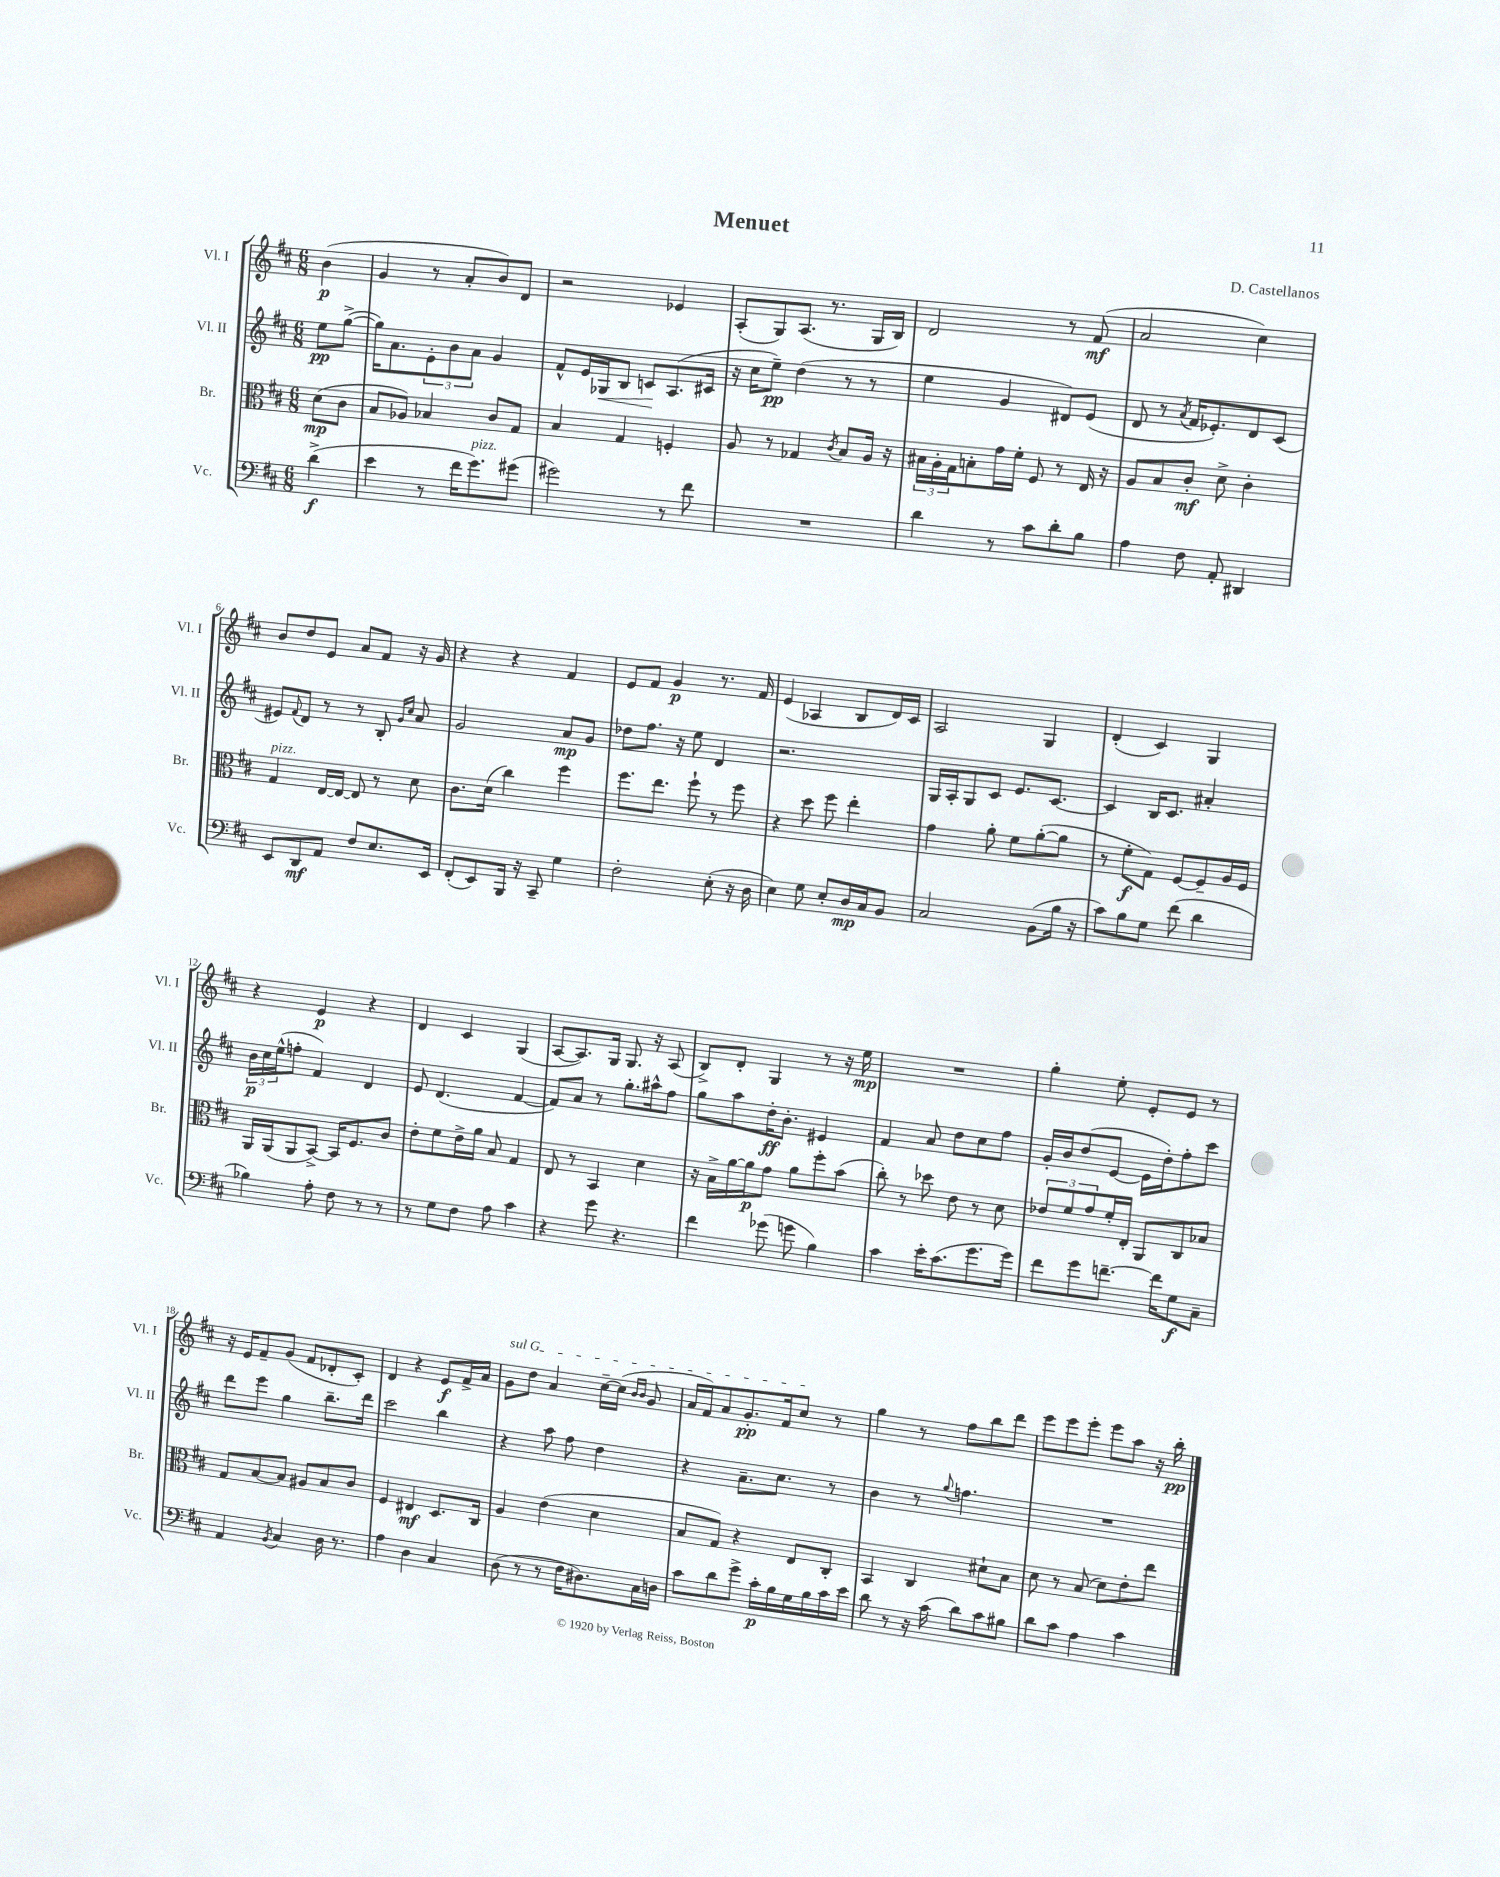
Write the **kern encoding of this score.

**kern	**kern	**kern	**kern
*staff4	*staff3	*staff2	*staff1
*clefF4	*clefC3	*clefG2	*clefG2
*k[f#c#]	*k[f#c#]	*k[f#c#]	*k[f#c#]
*M6/8	*M6/8	*M6/8	*M6/8
(4d^	(8d	8ee	(4b
.	8c#	([8gg^	.
=	=	=	=
4e	8B	16gg])	4g
.	.	8.a	.
.	8A-)	.	.
8r	4B-	12e'	8r
.	.	12b	.
16f#	.	.	8a'
.	.	12a	.
8.g)	.	.	.
.	8c#	4g	8b)
(8g#	8G	.	8d
=	=	=	=
2g#)	4B	8f#^^	2r
.	.	16e	.
.	.	16G-	.
.	4G	8B	.
.	.	8c	.
8r	4F'	(8.A	4e-
8f#	.	.	.
.	.	16c#	.
=	=	=	=
2.r	8A	16r	(8A'
.	.	16cc#	.
.	8r	8ee~)	8G)
.	4G-	(4dd	(8.A
.	.	.	8.r
.	8qc#	.	.
.	8B	8r	.
.	16A	8r	16G
.	16r	.	16B)
=	=	=	=
4d	24B#	4ee	2d
.	24A'	.	.
.	24G	.	.
.	8B'	.	.
8r	16g	4g	.
.	16f#'	.	.
8c#	8F#	.	.
8d'	8r	8d#)	8r
8B	16E	(8e	(8f#
.	16r	.	.
=	=	=	=
4A	8A	8d	2a
.	8B	8r	.
.	.	8qa	.
8F#	8c#'	16f#	.
.	.	8.e-')	.
8AA'	8d^	.	.
4DD#	4c#'	8d	4cc#)
.	.	(8c#	.
=	=	=	=
8EE	4G	8e#)	8b
.	.	8qqf#	.
8DD	.	8d	8dd
8AA	[16E	8r	8e
.	16E_	.	.
8F#	8E]	8r	8a
8.E	8r	8B'	8f#
.	.	16qqg	.
.	.	16qqcc#	.
.	8d	8a	16r
16EE	.	.	16g
=	=	=	=
(8FF#'	8.c#	2g	4r
8EE)	.	.	.
.	(16d	.	.
16BBB	4cc#)	.	4r
16r	.	.	.
8CC#~	.	.	.
4G	4ff#	8a	4f#
.	.	8g	.
=	=	=	=
2F#'	8.ff#	8dd-	8e
.	.	8.ff#	8f#
.	8.ee	.	.
.	.	.	4g
.	.	16r	.
.	8ff#`	8ee	.
(8E'	8r	4d	8.r
16r	8ff#	.	.
16D	.	.	16f#
=	=	=	=
4E)	4r	2.r	(4e
8G	8dd	.	4A-
8E'	8ff#	.	.
16D	4ee'	.	8B
16C#	.	.	.
8BB	.	.	16d)
.	.	.	16c#
=	=	=	=
2C#	4g	16G	2A
.	.	16A'	.
.	.	8G	.
.	8a'	8c#	.
.	8f#	8.e	.
(8BB	([8a'	.	4G
.	.	[8.c#	.
16B	8a]	.	.
16r	.	.	.
=	=	=	=
8c#)	8r	4c#]	(4d'
8B	8f#'	.	.
8G	8G)	16B	4c#)
.	.	8.c#	.
(8f#	[8F#	.	.
4d	8F#~]	4a#'	4G
.	16A	.	.
.	16F#	.	.
=	=	=	=
4B-)	16AA	24b	4r
.	.	24cc#	.
.	(16AA	.	.
.	.	(24ee^^	.
.	8AA	8ff'	.
8A'	[8BB^)	4f#)	4e
8F#	16BB]	.	.
.	8.F#	.	.
8r	.	4d	4r
8r	8c#	.	.
=	=	=	=
8r	8e'	8e	4d
8G	8f#	(4.d	.
8F#	16e^	.	4c#
.	16a	.	.
8A	8B	.	.
4c#	4G	[4f#	(4G
=	=	=	=
4r	8E	8f#])	[8A
.	8r	8a	8.A])
8g	4BB	8r	.
.	.	.	16G
4.r	.	8.gg'	8.G
.	4d	.	.
.	.	16aa#^^	16r
.	.	8ff#	(8A
=	=	=	=
4f#	16r	8gg	8B^)
.	16B^	.	.
.	[16a	8aa	8d'
.	16a]	.	.
(8g-	8g	16dd'	4G
.	.	8.b'	.
8g	8a	.	.
4B)	8ff#'	4e#	8r
.	(8b	.	16r
.	.	.	16ee
=	=	=	=
4c#	8cc#')	4f#	2.r
.	8r	.	.
16e'	8dd-	8a	.
(8.c#	.	.	.
.	8e	8dd	.
8.g	8r	8cc#	.
.	8d	8ff#	.
16g)	.	.	.
=	=	=	=
8f#	12e-	16g'	4gg'
.	.	16b	.
.	12f#	.	.
8g	.	(8dd	.
.	12g	.	.
[8.f~	16f#'	[8e	8ee'
.	16E'	.	.
.	8AA	16e]	8e'
16f]	.	16dd')	.
8G	8C#	8ff#'	8e
8C#~	8B-	8ccc#	8r
=	=	=	=
4AA	8G	8ddd	16r
.	.	.	16e
.	[8B	8eee	8f#~
8qBB	.	.	.
4C#	8B]	4gg	(8g
.	8A#	.	8f#
16D	8B	8.bb~	8d-'
8.r	.	.	.
.	8c#	.	8c#')
.	.	16ddd	.
=	=	=	=
4A	4F#	2ccc#	4d
4D	4E#	.	4r
4C#	8.D	4bb	8e
.	.	.	16f#^
.	16C#	.	16a
=	=	=	=
(8D	4A	4r	8g
8r	.	.	8dd
8r	(4e	8aa	4a
16F#	.	8ff#	.
8.D#)	.	.	.
.	4d	4dd	[16cc#~
.	.	.	(16cc#]
.	.	.	16qqb
.	.	.	16qqb
16C#	.	.	8g
16D	.	.	.
=	=	=	=
8c#	8B	4r	16a
.	.	.	16f#)
8d	8G)	.	8a
8g^	4r	8.a~	8.g'
16c#'	.	.	.
16B	.	8.cc#	16f#
16G	8E	.	8cc#
16B	.	.	.
16c#	8C#'	8r	8r
16e	.	.	.
=	=	=	=
8d	4BB	4b	4gg
8r	.	.	.
16r	4C#	8r	8r
(16c#	.	.	.
.	.	8qqgg	.
8d)	.	4.ff	8ff#
8c#	8d#`	.	8bb
8B#	8B	.	8ddd
=	=	=	=
8d	8d	2.r	8eee
8c#	8r	.	8eee
4A	(8B	.	8eee'
.	8d)	.	8eee
4c#	8e'	.	8aa
.	8ee	.	16r
.	.	.	16bb'
==	==	==	==
*-	*-	*-	*-
